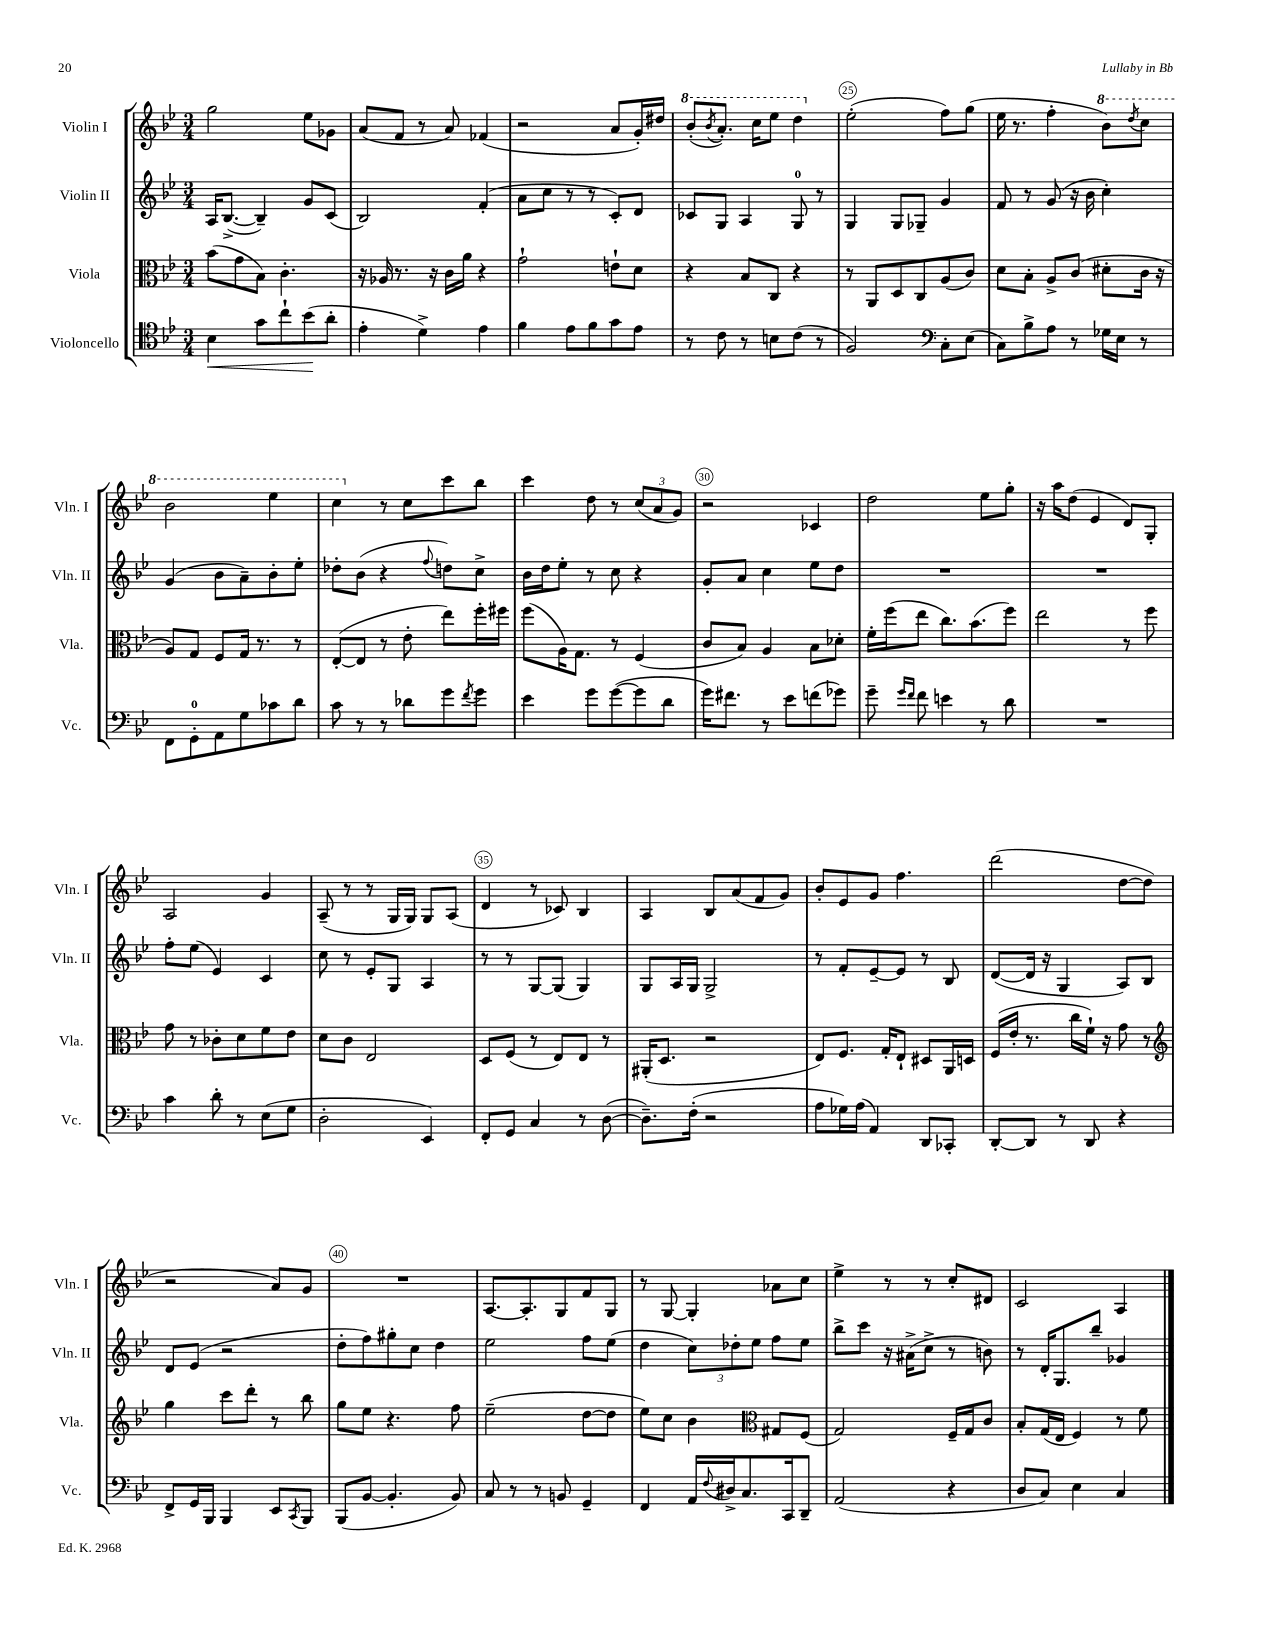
<<
\new StaffGroup <<
\new Staff = "s0" \with { instrumentName = "Violin I" shortInstrumentName = "Vln. I" } {
    \clef treble \key bes \major \numericTimeSignature \time 3/4
    g''2 ees''8 ges'8 |
    a'8( f'8 r8 a'8) fes'4( |
    r2 a'8 g'16-.) dis''16 |
    \ottava #1 bes''8-.( \acciaccatura { bes''8 } a''8.-.) c'''16 ees'''8 d'''4 \ottava #0 |
    ees''2-.( f''8) g''8( |
    ees''16 r8. f''4-. \ottava #1 bes''8) \acciaccatura { d'''8 } c'''8 |
    bes''2 ees'''4 |
    c'''4 \ottava #0 r8 c''8 c'''8 bes''8 |
    c'''4 d''8 r8 \tuplet 3/2 { c''8( a'8 g'8) } |
    r2 ces'4 |
    d''2 ees''8 g''8-. |
    r16 a''16 d''8( ees'4 d'8) g8-. |
    a2 g'4 |
    a8--( r8 r8 g16 g16) g8 a8( |
    d'4 r8 ces'8) bes4 |
    a4 bes8 a'8( f'8 g'8) |
    bes'8-. ees'8 g'8 f''4. |
    d'''2( d''8~ d''8 |
    r2 a'8) g'8 |
    R2. |
    a8.~ a8.-. g8 f'8 g8 |
    r8 g8~ g4-. aes'8 c''8 |
    ees''4-> r8 r8 c''8-. dis'8 |
    c'2 a4 \bar "|." |
}
\new Staff = "s1" \with { instrumentName = "Violin II" shortInstrumentName = "Vln. II" } {
    \clef treble \key bes \major \numericTimeSignature \time 3/4
    a16 bes8.~->( bes4--) g'8 c'8( |
    bes2) f'4-.( |
    a'8 c''8 r8 r8 c'8-.) d'8 |
    ces'8 g8 a4 g8-0 r8 |
    g4 g8 ges8-- g'4 |
    f'8 r8 g'8( r16 bes'16 c''4-.) |
    g'4( bes'8 a'8--) bes'8-. ees''8-. |
    des''8-. bes'8( r4 \appoggiatura { f''8 } d''8) c''8-> |
    bes'16 d''16 ees''8-. r8 c''8 r4 |
    g'8-. a'8 c''4 ees''8 d''8 |
    R2. |
    R2. |
    f''8-. ees''8( ees'4) c'4 |
    c''8 r8 ees'8-. g8 a4 |
    r8 r8 g8~ g8( g4) |
    g8 a16 g16 g2-> |
    r8 f'8-. ees'8~-- ees'8 r8 bes8 |
    d'8~( d'16 r16 g4 a8) bes8 |
    d'8 ees'8( r2 |
    d''8-. f''8) gis''8-. c''8 d''4 |
    ees''2 f''8 ees''8( |
    d''4 \tuplet 3/2 { c''8) des''8-. ees''8 } f''8 ees''8 |
    bes''8-> c'''8 r16 ais'16->( c''8-> r8 b'8) |
    r8 d'16-. g8. bes''8-- ges'4 \bar "|." |
}
\new Staff = "s2" \with { instrumentName = "Viola" shortInstrumentName = "Vla." } {
    \clef alto \key bes \major \numericTimeSignature \time 3/4
    bes'8( g'8 bes8) c'4.-. |
    r16 aes16 r8. r16 c'16 a'16 r4 |
    g'2-! e'8-! d'8 |
    r4 bes8 c8 r4 |
    r8 a,8 d8 c8 a8( c'8) |
    d'8 bes8-. a8-> c'8( dis'8-. c'16 r16 |
    a8) g8 f8 g16 r8. r8 |
    ees8~-.( ees8 r8 ees'8-. ees''8) f''16-. fis''16 |
    f''8( a16) g8. r8 f4( |
    c'8 bes8) a4 bes8 des'8-. |
    f'16-. f''16( ees''8 c''8.) bes'8.( f''8) |
    ees''2 r8 f''8 |
    g'8 r8 ces'8-. d'8 f'8 ees'8 |
    d'8 c'8 ees2 |
    d8 f8( r8 ees8) ees8 r8 |
    ais,16-.( d8. r2 |
    ees8) f8. g16-. ees8-! dis8 a,16 d16 |
    f16( ees'16-. r8. c''16 f'16-!) r16 g'8 r8 |
    \clef treble g''4 c'''8 d'''8-. r8 bes''8 |
    g''8 ees''8 r4. f''8 |
    ees''2--( d''8~ d''8 |
    ees''8) c''8 bes'4 \clef alto gis8 f8( |
    g2) f16-- g16 c'8 |
    bes8-. g16( ees16 f4) r8 f'8 \bar "|." |
}
\new Staff = "s3" \with { instrumentName = "Violoncello" shortInstrumentName = "Vc." } {
    \clef tenor \key bes \major \numericTimeSignature \time 3/4
    bes4\< g'8 c''8-! bes'8\!( a'8-. |
    ees'4-. d'4->) ees'4 |
    f'4 ees'8 f'8 g'8 ees'8 |
    r8 c'8 r8 b8 c'8( r8 |
    f2) \clef bass c8-. ees8( |
    c8) bes8-> a8 r8 ges16 ees16 r8 |
    f,8 g,8-0-. a,8 g8 ces'8 d'8 |
    c'8 r8 r8 des'8 g'8 \acciaccatura { f'8 } g'8 |
    ees'4 g'8 g'8~( g'8 d'8 |
    g'16) fis'8. r8 ees'8 f'8( ges'8) |
    g'8-- \grace { g'16 f'16 } f'8 e'4 r8 d'8 |
    R2. |
    c'4 d'8-. r8 ees8( g8 |
    d2-. ees,4) |
    f,8-. g,8 c4 r8 d8~( |
    d8.--) f16-.( r2 |
    a8 ges16) a16( a,4) d,8 ces,8-. |
    d,8~-. d,8 r8 d,8 r4 |
    f,8-> g,16 bes,,16 bes,,4 ees,8 \acciaccatura { c,8 } bes,,8 |
    bes,,8( bes,8~ bes,4.-. bes,8) |
    c8 r8 r8 b,8 g,4-- |
    f,4 a,16 \appoggiatura { f8 } dis16-> c8. c,16 d,8-- |
    a,2( r4 |
    d8 c8) ees4 c4 \bar "|." |
}
>>
>>
\layout { \context { \Score currentBarNumber = #21 \override BarNumber.break-visibility = ##(#f #t #t) barNumberVisibility = #(every-nth-bar-number-visible 5) \override BarNumber.stencil = #(make-stencil-circler 0.1 0.3 ly:text-interface::print) } }
